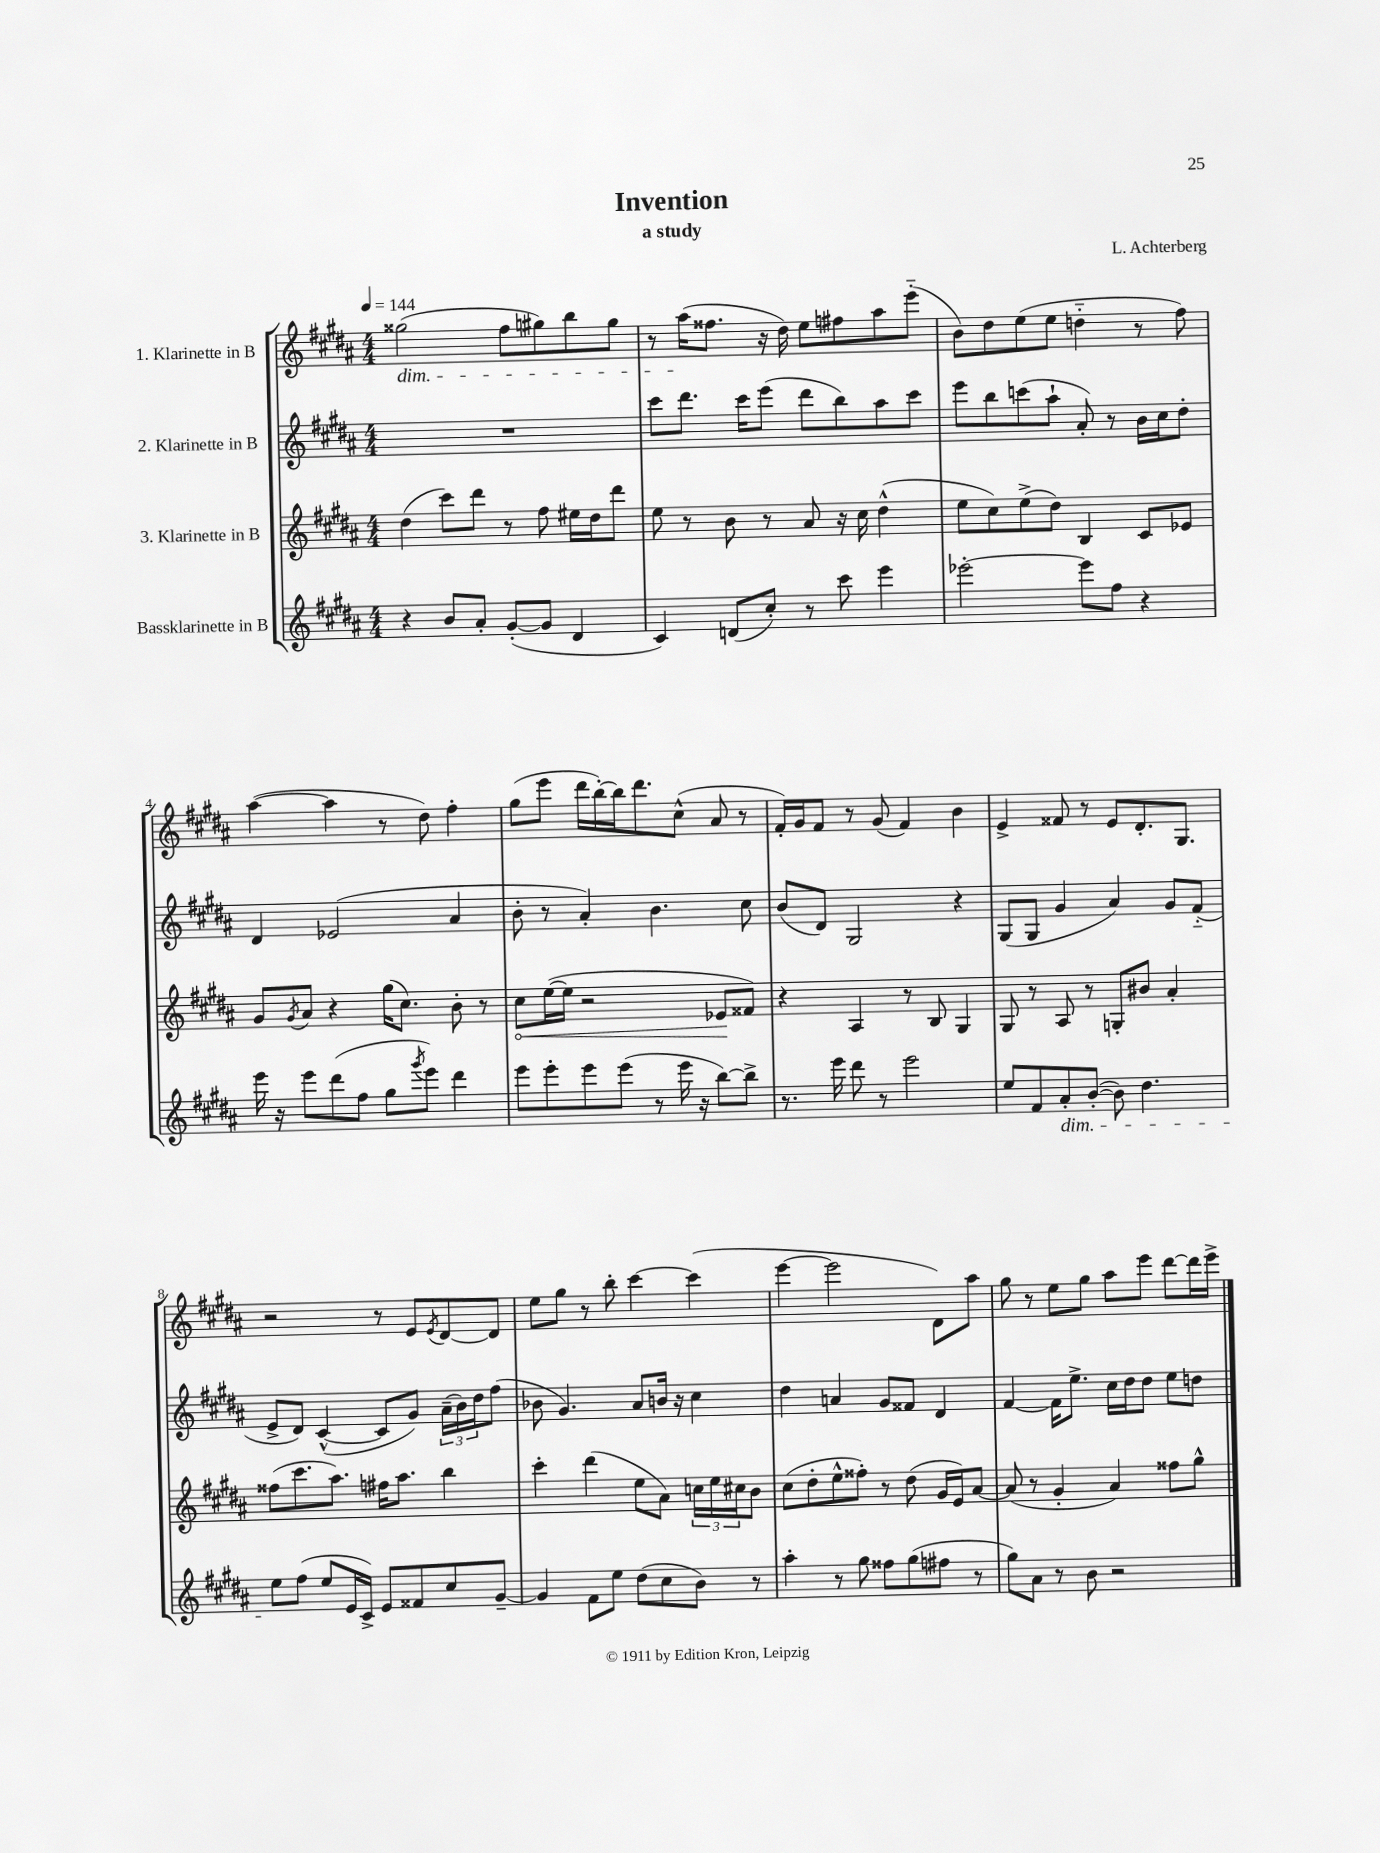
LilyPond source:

\header { title = "Invention" composer = "L. Achterberg" subtitle = "a study" }
<<
\new StaffGroup <<
\new Staff = "s0" \with { instrumentName = "1. Klarinette in B" } {
    \clef treble \key b \major \numericTimeSignature \time 4/4 \tempo 4 = 144
    gisis''2\dim( fis''8 gis''8) b''8 gis''8 |
    r8 ais''16\!( fisis''8. r16 dis''16) e''8 fis''8 ais''8 e'''8-_( |
    b'8) dis''8 e''8( e''8 d''4-_ r8 fis''8) |
    ais''4~( ais''4 r8 dis''8) fis''4-. |
    gis''8( e'''8 dis'''16 b''16~-.) b''16 dis'''8. cis''8-^( ais'8 r8 |
    fis'16-.) gis'16 fis'8 r8 gis'8( fis'4) b'4 |
    e'4-> fisis'8 r8 e'8 dis'8.-. gis8. |
    r2 r8 e'8 \acciaccatura { e'8 } dis'8~ dis'8 |
    e''8 gis''8 r8 b''8-. cis'''4~ cis'''4( |
    e'''4~ e'''2 dis'8) ais''8 |
    gis''8 r8 e''8 gis''8 ais''8 e'''8 dis'''8~ dis'''16 e'''16-> \bar "|." |
}
\new Staff = "s1" \with { instrumentName = "2. Klarinette in B" } {
    \clef treble \key b \major \numericTimeSignature \time 4/4
    R1 |
    cis'''8 dis'''8. cis'''16 e'''8( dis'''8 b''8) ais''8 cis'''8 |
    e'''8 b''8 c'''8( ais''8-! ais'8-.) r8 b'16 cis''16 dis''8-. |
    dis'4 ees'2( ais'4 |
    b'8-. r8 ais'4-.) b'4. cis''8 |
    b'8( dis'8) gis2 r4 |
    gis8( gis8 gis'4 ais'4) gis'8 fis'8-_( |
    e'8-> dis'8) cis'4~-^( cis'8 gis'8) \tuplet 3/2 { ais'16--( b'16) dis''16 } fis''8( |
    bes'8 gis'4.) ais'8 b'16 r16 cis''4 |
    dis''4 a'4 gis'8 fisis'8 dis'4 |
    fis'4~ fis'16 e''8.-> cis''16 dis''16 dis''8 e''8 d''8 \bar "|." |
}
\new Staff = "s2" \with { instrumentName = "3. Klarinette in B" } {
    \clef treble \key b \major \numericTimeSignature \time 4/4
    dis''4( cis'''8) dis'''8 r8 fis''8 eis''16 dis''16 dis'''8 |
    e''8 r8 b'8 r8 ais'8 r16 cis''16 dis''4-^( |
    e''8 cis''8) e''8->( dis''8) b4 cis'8 ees'8 |
    gis'8 \acciaccatura { gis'8 } ais'8 r4 gis''16( cis''8.) b'8-. r8 |
    \once \override Hairpin.circled-tip = ##t cis''8\< e''16~( e''16 r2 ees'8\! fisis'8) |
    r4 ais4 r8 b8 gis4 |
    gis8 r8 ais8 r8 g8-. bis'8 ais'4-. |
    fisis''8( cis'''8. ais''8.) fis''16 ais''8. b''4 |
    cis'''4-. dis'''4( e''8 ais'8) \tuplet 3/2 { c''16 e''16 cis''16 } b'8 |
    cis''8( dis''8-. e''8-^ fisis''8-.) r8 dis''8( gis'16 e'16) ais'8~ |
    ais'8( r8 gis'4-. ais'4) fisis''8 gis''8-^ \bar "|." |
}
\new Staff = "s3" \with { instrumentName = "Bassklarinette in B" } {
    \clef treble \key b \major \numericTimeSignature \time 4/4
    r4 b'8 ais'8-. gis'8~-.( gis'8 dis'4 |
    cis'4) d'8( cis''8-.) r8 cis'''8 e'''4 |
    ees'''2~-. ees'''8 fis''8 r4 |
    e'''16 r16 e'''8 dis'''8( fis''8 gis''8 \acciaccatura { gis'''8 } e'''8) dis'''4 |
    e'''8 e'''8-. e'''8 e'''8( r8 e'''16 r16 b''8~) b''8-> |
    r8. e'''16 dis'''8 r8 e'''2 |
    e''8 fis'8 ais'8-.\dim b'8~-.( b'8) dis''4. |
    e''8\! fis''8( e''8 e'16 cis'16->) e'8 fisis'8 cis''8 gis'8~-- |
    gis'4 fis'8 e''8 dis''8( cis''8 b'8) r8 |
    ais''4-. r8 gis''8 fisis''8 gis''8( fis''8 r8 |
    gis''8) ais'8 r8 b'8 r2 \bar "|." |
}
>>
>>
